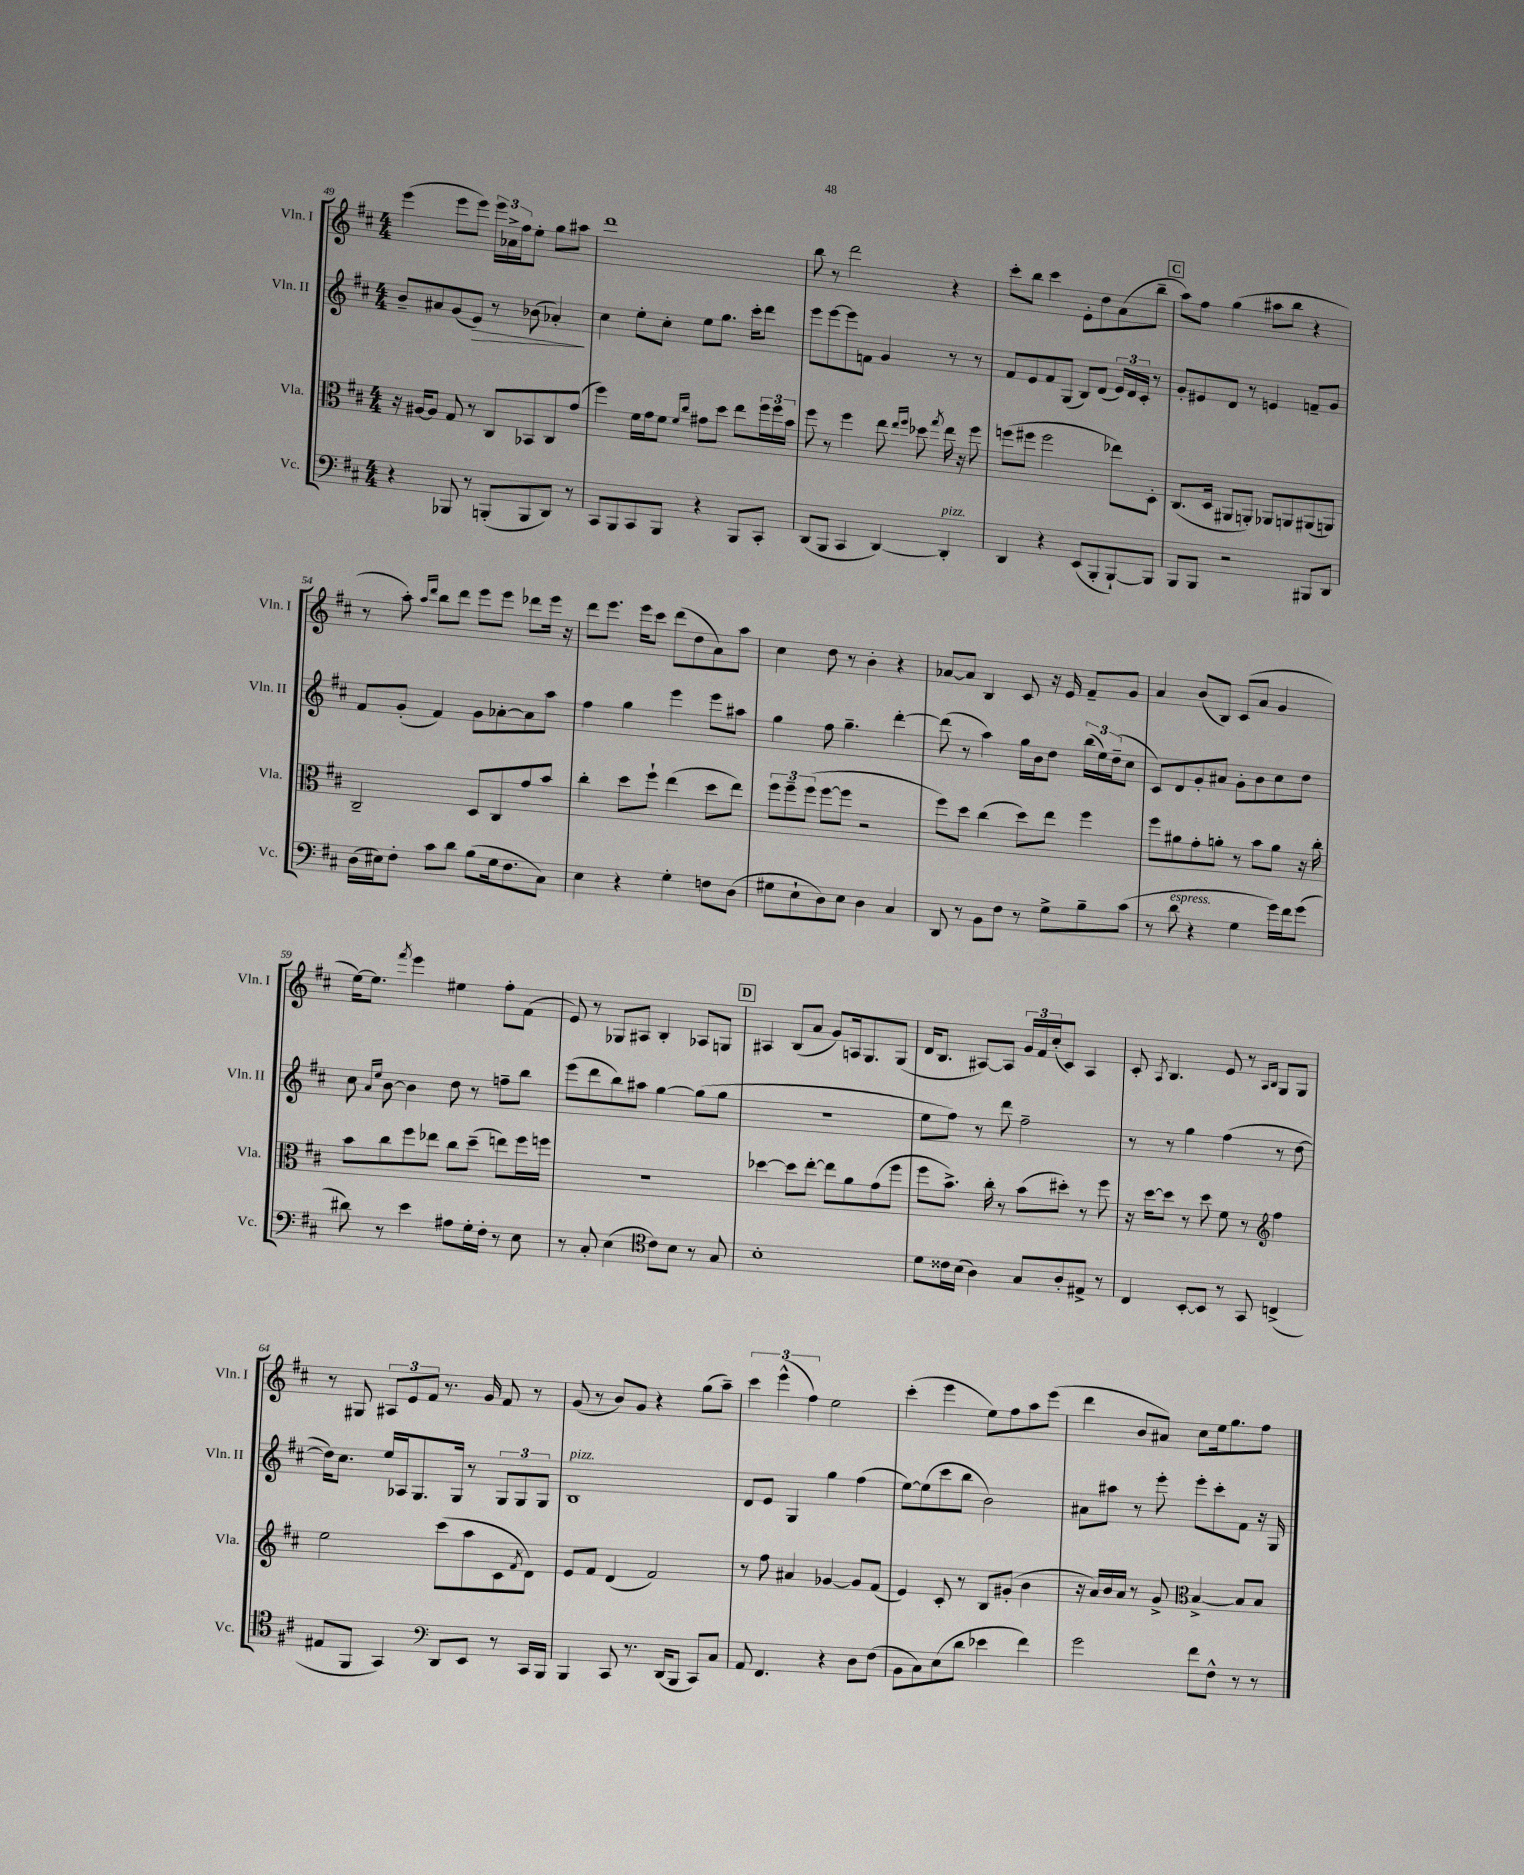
<<
\new StaffGroup <<
\new Staff = "s0" \with { instrumentName = "Vln. I" shortInstrumentName = "Vln. I" } {
    \clef treble \key d \major \numericTimeSignature \time 4/4
    e'''4( e'''8 e'''8) \tuplet 3/2 { e'''16 aes'16-> fis''16 } e''8-. g''8 ais''8 |
    d'''1 |
    b''8 r8 d'''2 r4 |
    cis'''8-. b''8 cis'''4 e'8-. d''8 a'8( b''8-- |
    \mark \markup { \box "C" } a''8) fis''8 g''4( ais''8 b''8 r4 |
    r8 a''8-.) \grace { a''16 d'''16 } b''8 d'''8 e'''8 e'''8 des'''8 e'''16 r16 |
    d'''8 e'''8. e'''16 cis'''8 d'''8( d''8 a'8) a''8 |
    cis''4 d''8 r8 b'4-. r4 |
    aes'8~ aes'8 b4 cis'8 r16 e'16 fis'8-- g'8 |
    a'4 b'8( b8) cis'8( a'8 g'4 |
    e''16~) e''8. \acciaccatura { fis'''8 } e'''4 eis''4 fis''8-. fis'8( |
    e'8) r8 ges8 ais8 b4-. aes8 g8 |
    \mark \markup { \box "D" } ais4 b8( a'8 g'8) a16 g8. g8( |
    d'16 b8. ais8~) ais8 \tuplet 3/2 { g'16 fis'16 cis''16-.( } cis'8) ais4 |
    cis'8-. \acciaccatura { a8 } b4. e'8 r8 \grace { a16 b16 } g8 g8 |
    r8 gis8 \tuplet 3/2 { ais8 e'8 fis'8 } r8. g'16 fis'8 r8 |
    g'8( r8 b'8) g'8 r4 g''8( a''8--) |
    \tuplet 3/2 { cis'''4 e'''4-^( fis''4) } e''2 |
    cis'''4-.( e'''4 e''8) fis''8 a''8 e'''8( |
    d'''4 b'8 ais'8) cis''8 e''16 g''8. fis''8 \bar "|." |
}
\new Staff = "s1" \with { instrumentName = "Vln. II" shortInstrumentName = "Vln. II" } {
    \clef treble \key d \major \numericTimeSignature \time 4/4
    b'8-- ais'8 g'8( e'8\>) r8 bes'8( aes'4-.\!) |
    cis''4 e''8-. cis''8-. e''8 g''8. cis'''16-. d'''8 |
    e'''8 e'''8~ e'''8 f'8 g'4 r8 r8 |
    fis'8 e'8 fis'8 g8( b8) d'8( \tuplet 3/2 { e'16) d'16 cis'16-. } r8 |
    \mark \markup { \box "C" } g'8-. eis'8 d'8 r8 e'4 f'8-- g'8 |
    fis'8 g'8-.( fis'4) g'8 aes'8~-. aes'8 a''8 |
    fis''4 g''4 e'''4 e'''8 ais''8 |
    g''4 fis''8 g''4.-- d'''4~-. |
    d'''8( r8 a''4) g''16 b'16 d''8 \tuplet 3/2 { b''16( e''16) d''16--( } cis''8 |
    cis'8) d'8 g'8-. ais'8 g'8-. b'8 cis''8 d''8 |
    cis''8 \grace { a'16 e''16 } b'8~ b'4 d''8 r8 f''8-- b''8 |
    e'''8( d'''8 b''8) ais''8 g''4~ g''8( g''8 |
    \mark \markup { \box "D" } r1 |
    e''8 fis''8) r8 d'''8 fis''2-- |
    r8 r8 g''4 fis''4( r8 d''8~ |
    d''16) cis''8. e''16 aes16 g8. g16 r8 \tuplet 3/2 { g8 g8 g8 } |
    b1^\markup { \italic "pizz." } |
    d'8 e'8 g4 g''4 fis''4( |
    e''8~) e''8( cis'''8 b''8 b'2) |
    ais'8 ais''8 r8 e'''8-. e'''8-. cis'''8-. fis'8 r16 g16 \bar "|." |
}
\new Staff = "s2" \with { instrumentName = "Vla." shortInstrumentName = "Vla." } {
    \clef alto \key d \major \numericTimeSignature \time 4/4
    r16 ais16~ ais8 g8 r8 cis8 bes,8 cis8 g'8( |
    fis''4) fis'16 g'16 fis'8 \grace { fis'16 cis''16 } gis'8 d''8 e''8 \tuplet 3/2 { fis''16 fis''16 b'16 } |
    fis''8 r8 fis''4 e''8 \grace { e''16 fis''16 } des''8 \acciaccatura { g''8 } e''16 r16 fis''8 |
    f''8( fis''8 fis''2 ees''8) d8-. |
    \mark \markup { \box "C" } cis8.( d16 ais,8 a,8-.) aes,8 a,8 ais,8( a,8) |
    cis2-- d8 cis8 g'8 b'8 |
    cis''4-. d''8 fis''8-! e''4( d''8 e''8) |
    \tuplet 3/2 { fis''8 fis''8-- fis''8( } fis''8~ fis''8 r2 |
    fis''8) d''8 cis''4( d''8) e''8 fis''4 |
    fis''8 ais'8 g'8-. a'8-. r8 b'8 a'8 r16 cis''16-. |
    b'8 cis''8 fis''8 ees''8 cis''8 d''8--( e''8) fis''16 f''16 |
    R1 |
    \mark \markup { \box "D" } des''4~ des''8 e''8~-. e''8 a'8 g'8( fis''8 |
    fis''8 b'8.->) cis''16-. r8 b'8( dis''8-.) r8 fis''8 |
    r16 d''16~ d''8 r8 d''8 fis'8 r8 \clef treble fis''4 |
    e''2 cis'''8( a''8 cis'8 \acciaccatura { fis'8 } d'8) |
    e'8 fis'8 d'4( fis'2) |
    r8 fis''8 ais'4 ges'4~ ges'8 fis'8( |
    e'4) cis'8-. r8 b8 gis'8-.( b'4 |
    r16 a'16) b'16 a'16 r8 g'8-> \clef alto b4~-> b8 b8 \bar "|." |
}
\new Staff = "s3" \with { instrumentName = "Vc." shortInstrumentName = "Vc." } {
    \clef bass \key d \major \numericTimeSignature \time 4/4
    r4 bes,,8 r8 b,,8-.( b,,8 d,8) r8 |
    cis,8 b,,8 cis,8 b,,8 r4 b,,8 cis,8-. |
    d,8( b,,8 cis,4 d,4~) d,4-.^\markup { \italic "pizz." } |
    d,4 r4 e,8( b,,8-. b,,8~-!) b,,8 |
    \mark \markup { \box "C" } b,,8 b,,8 r2 bis,,8 d,8 |
    d16( eis16) fis8-. cis'8 d'8 b8( g16 fis8. cis8) |
    e4 r4 g4-. f8 d8( |
    gis8 e8-! d8) e8 d4 cis4 |
    d,8 r8 b,8 fis8 r8 g8-> b8-- cis'8( |
    r8 d'8^\markup { \italic "espress." } r4 g4 g'16) fis'16 g'8( |
    dis'8) r8 e'4 ais8 g16-. fis16-. r8 e8 |
    r8 cis8-. e4( \clef tenor cis'8) b8 r8 g8 |
    \mark \markup { \box "D" } b1-. |
    d'8 cisis'16 b16( a4) g8 a8-. eis8-> r8 |
    cis4 b,8~-. b,8 r8 g,8 c4->( |
    eis8 fis,8 g,4) \clef bass d,8 e,8 r8 cis,16 b,,16 |
    b,,4 cis,8 r8. d,16( b,,8 cis,8) cis8 |
    a,8 fis,4. r4 d8 fis8( |
    b,8 cis8) e8( d'8 ees'4 fis'4) |
    g'2 fis'8 fis8-^ r8 r8 \bar "|." |
}
>>
>>
\layout { \context { \Score currentBarNumber = #49 } }
